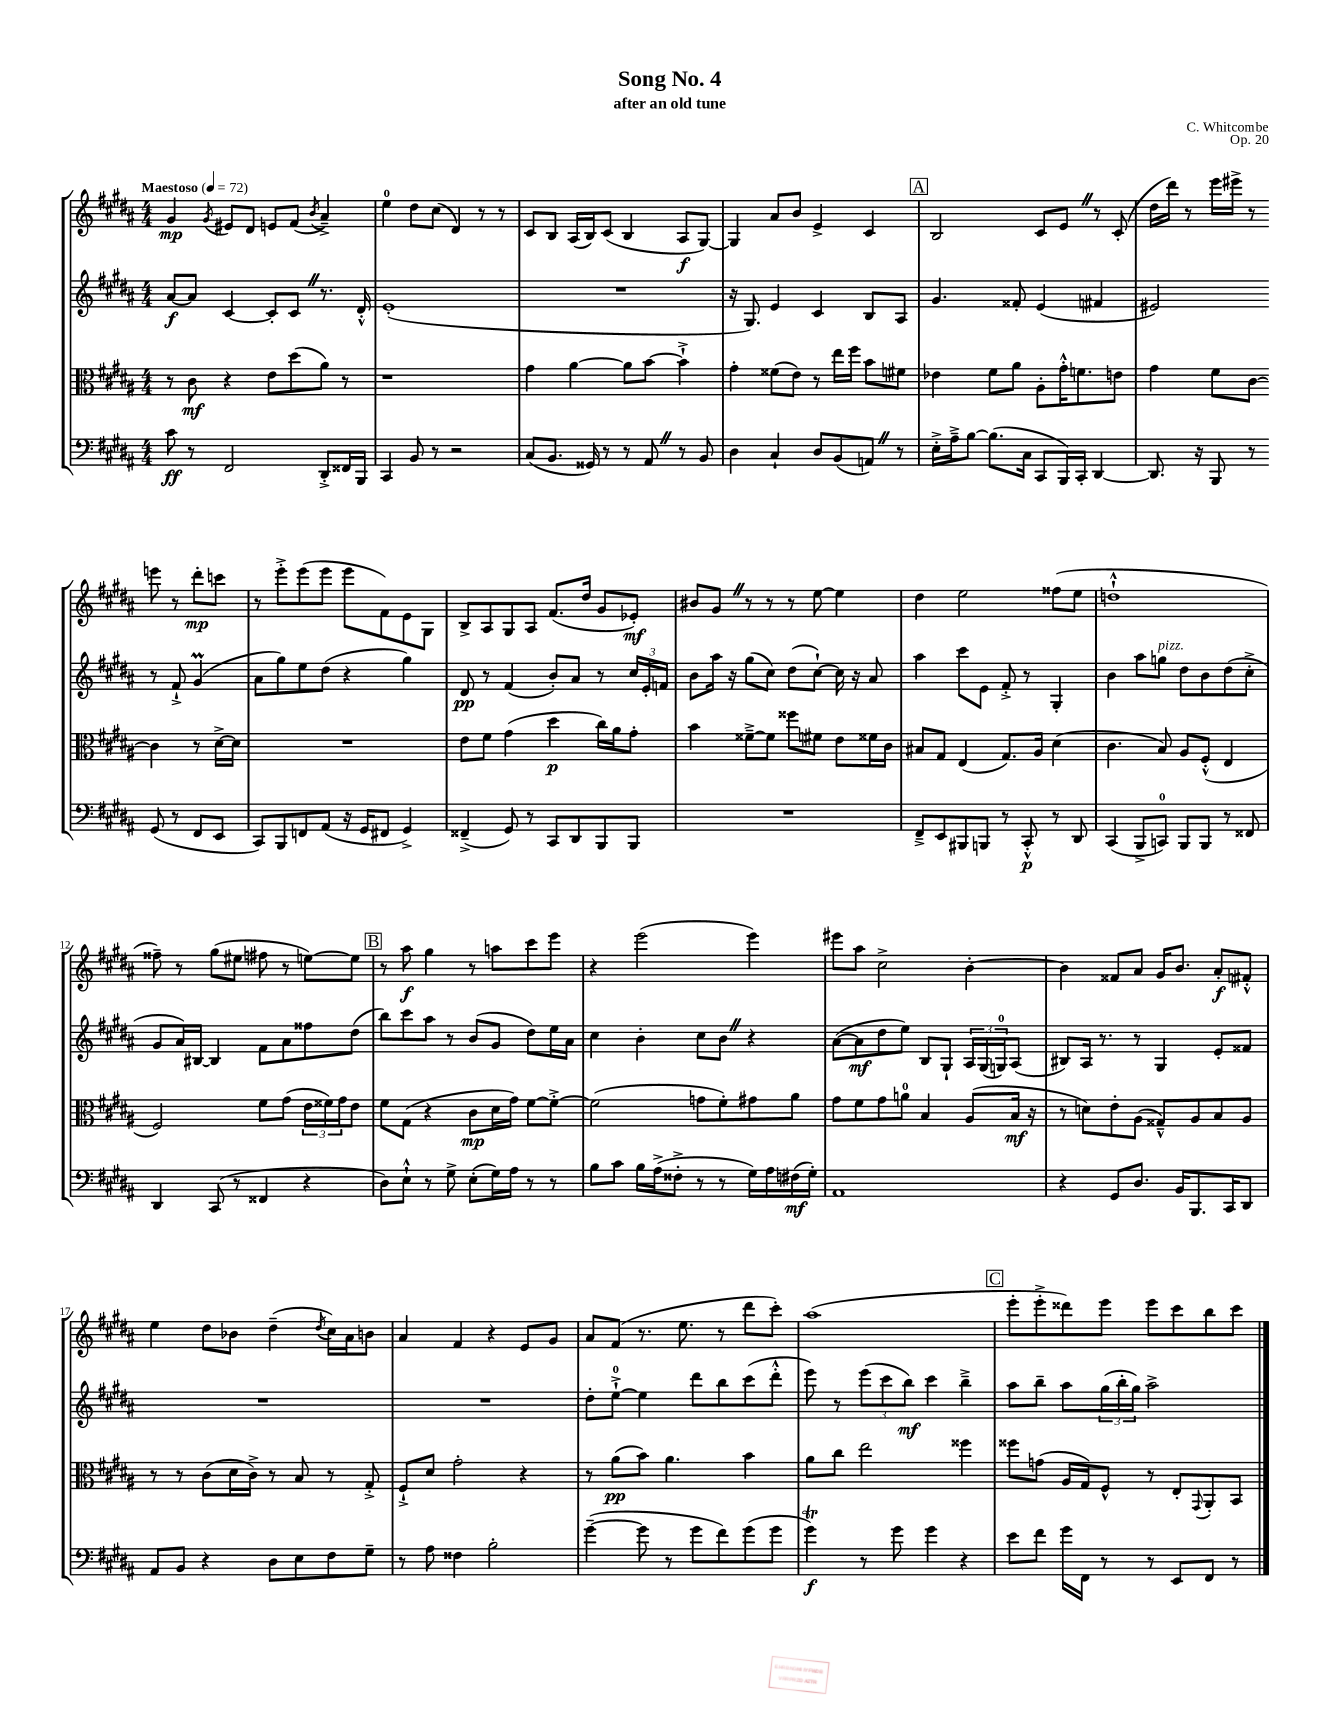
\header { title = "Song No. 4" composer = "C. Whitcombe" subtitle = "after an old tune" opus = "Op. 20" }
<<
\new StaffGroup <<
\new Staff = "s0" {
    \clef treble \key b \major \numericTimeSignature \time 4/4 \tempo "Maestoso" 4 = 72
    gis'4\mp \acciaccatura { gis'8 } eis'8 dis'8 e'8 fis'8( \acciaccatura { b'8 } ais'4--->) |
    e''4-0 dis''8 cis''8( dis'4) r8 r8 |
    cis'8 b8 ais16( b16) cis'8( b4 ais8\f gis8~) |
    gis4 ais'8 b'8 e'4-> cis'4 |
    \mark \markup { \box "A" } b2 cis'8 e'8 \once \override BreathingSign.text = \markup { \musicglyph "scripts.caesura.straight" } \breathe r8 cis'8-.( |
    dis''16 dis'''16) r8 e'''16 eis'''16-> r8 e'''8 r8 dis'''8-.\mp c'''8 |
    r8 e'''8-.-> e'''8( e'''8 e'''8 fis'8) e'8 gis8 |
    b8-> ais8 gis8 ais8 fis'8.( dis''16 gis'8 ees'8-.\mf) |
    bis'8 gis'8 \once \override BreathingSign.text = \markup { \musicglyph "scripts.caesura.straight" } \breathe r8 r8 r8 e''8~ e''4 |
    dis''4 e''2 fisis''8( e''8 |
    d''1-!-^ |
    fisis''8--) r8 gis''8( eis''8 fis''8 r8 e''8~) e''8 |
    \mark \markup { \box "B" } r8 ais''8\f gis''4 r8 a''8 cis'''8 e'''8 |
    r4 e'''2( e'''4) |
    eis'''8 ais''8 cis''2-> b'4~-. |
    b'4 fisis'8 ais'8 gis'16 b'8. ais'8-.\f fis'8-.-^ |
    e''4 dis''8 bes'8 dis''4--( \acciaccatura { dis''8 } cis''16) ais'16 b'8 |
    ais'4 fis'4 r4 e'8 gis'8 |
    ais'8 fis'8( r8. e''8. r8 dis'''8 cis'''8-.) |
    ais''1( |
    \mark \markup { \box "C" } e'''8-. e'''8-.-> disis'''8) e'''8 e'''8 cis'''8 b''8 cis'''8 \bar "|." |
}
\new Staff = "s1" {
    \clef treble \key b \major \numericTimeSignature \time 4/4
    ais'8~\f ais'8 cis'4~ cis'8-. cis'8 \once \override BreathingSign.text = \markup { \musicglyph "scripts.caesura.straight" } \breathe r8. dis'16-.-^ |
    e'1-.( |
    R1 |
    r16 gis8.) e'4 cis'4 b8 ais8 |
    \mark \markup { \box "A" } gis'4. fisis'8-. e'4( fis'4 |
    eis'2) r8 fis'8-!-> gis'4\prall( |
    ais'8 gis''8) e''8 dis''8( r4 gis''4) |
    dis'8\pp r8 fis'4( b'8-.) ais'8 r8 \tuplet 3/2 { cis''16 e'16-. f'16 } |
    b'8 ais''16 r16 gis''8( cis''8) dis''8( cis''8~-!) cis''16 r16 ais'8 |
    ais''4 cis'''8 e'8 fis'8-.-> r8 gis4-. |
    b'4 ais''8 g''8^\markup { \italic "pizz." } dis''8 b'8 dis''8( cis''8-.-> |
    gis'8 ais'16) bis16~ bis4 fis'8 ais'8 fisis''8 dis''8( |
    \mark \markup { \box "B" } b''8) cis'''8 ais''8 r8 b'8( gis'8 dis''8) e''16 ais'16 |
    cis''4 b'4-. cis''8 b'8 \once \override BreathingSign.text = \markup { \musicglyph "scripts.caesura.straight" } \breathe r4 |
    ais'8~( ais'8\mf dis''8 e''8) b8 gis8-! \tuplet 3/2 { ais16 gis16( g16-0) } ais8( |
    bis8) ais16 r8. r8 gis4 e'8-. fisis'8 |
    R1 |
    R1 |
    dis''8-. e''8-0~-!-> e''4 dis'''8 b''8 cis'''8( dis'''8-.-^ |
    e'''8) r8 \tuplet 3/2 { e'''8( cis'''8 b''8\mf) } cis'''4 b''4---> |
    \mark \markup { \box "C" } ais''8 b''8-- ais''8 \tuplet 3/2 { gis''16( b''16-. gis''16) } ais''2-> \bar "|." |
}
\new Staff = "s2" {
    \clef alto \key b \major \numericTimeSignature \time 4/4
    r8 cis'8\mf r4 e'8 dis''8( ais'8) r8 |
    r1 |
    gis'4 ais'4~ ais'8 b'8~ b'4-!-> |
    gis'4-. fisis'8( e'8) r8 e''16 fis''16 b'8 fis'8 |
    \mark \markup { \box "A" } ees'4 fis'8 ais'8 ais8-. gis'16-.-^ f'8. e'8 |
    gis'4 fis'8 cis'8~ cis'4 r8 dis'16~-> dis'16 |
    R1 |
    e'8 fis'8 gis'4( dis''4\p cis''16) ais'16 gis'8-. |
    b'4 fisis'8~---> fisis'8 fisis''8 fis'8 e'8 fisis'16 cis'16 |
    bis8 gis8 e4( gis8.) ais16 dis'4( |
    cis'4. b8) ais8 fis8-.-^( e4 |
    fis2) fis'8 gis'8( \tuplet 3/2 { e'16 fisis'16) gis'16 } e'8 |
    \mark \markup { \box "B" } fis'8 gis8( r4 cis'8\mp dis'16 gis'16) fis'8~ fis'8~-.-> |
    fis'2( g'8 fis'8-.) gis'8 ais'8 |
    gis'8 fis'8 gis'8 a'8-0 b4 ais8( b16\mf r16 |
    r8 d'8) e'8-. ais8( gisis8---^) ais8 b8 ais8 |
    r8 r8 cis'8( dis'16 cis'16->) r8 b8 r8 gis8-.-> |
    fis8-!-> dis'8 gis'2-. r4 |
    r8 ais'8\pp( b'8) ais'4. b'4 |
    ais'8 cis''8 e''2 fisis''4 |
    \mark \markup { \box "C" } fisis''8 g'8( ais16 gis16) fis8-^ r8 e8-. \appoggiatura { gis,8 } ais,8-. b,8 \bar "|." |
}
\new Staff = "s3" {
    \clef bass \key b \major \numericTimeSignature \time 4/4
    cis'8\ff r8 fis,2 dis,8-.-> fisis,16 b,,16 |
    cis,4 b,8 r8 r2 |
    cis8( b,8. gisis,16) r8 r8 ais,8 \once \override BreathingSign.text = \markup { \musicglyph "scripts.caesura.straight" } \breathe r8 b,8 |
    dis4 cis4-! dis8 b,8( a,8) \once \override BreathingSign.text = \markup { \musicglyph "scripts.caesura.straight" } \breathe r8 |
    \mark \markup { \box "A" } e16-.-> ais16---> b8~ b8.( cis16 cis,8 b,,16) cis,16-. dis,4~ |
    dis,8. r16 b,,8 r8 gis,8( r8 fis,8 e,8 |
    cis,8) b,,8 f,8 ais,8( r16 gis,16 fis,8 gis,4->) |
    fisis,4--->( gis,8) r8 cis,8 dis,8 b,,8 b,,8 |
    R1 |
    fis,8---> e,8 bis,,8 b,,8 r8 cis,8-.-^\p r8 dis,8 |
    cis,4( b,,8-> c,8-0) b,,8 b,,8 r8 fisis,8 |
    dis,4 cis,8( r8 fisis,4 r4 |
    \mark \markup { \box "B" } dis8) e8-!-^ r8 gis8-> e8-.( gis16) ais16 r8 r8 |
    b8 cis'8 b16 ais16->( fisis8-.-> r8 r8 gis16) ais16 fis16\mf( gis16-.) |
    ais,1 |
    r4 gis,8 dis8. b,16 b,,8. cis,16 dis,8 |
    ais,8 b,8 r4 dis8 e8 fis8 gis8-- |
    r8 ais8 fisis4 b2-. |
    gis'4~--( gis'8 r8 gis'8 fis'8) gis'8( gis'8 |
    gis'4\trill\f) r8 gis'8 gis'4 r4 |
    \mark \markup { \box "C" } e'8 fis'8 gis'16 fis,16 r8 r8 e,8 fis,8 r8 \bar "|." |
}
>>
>>
